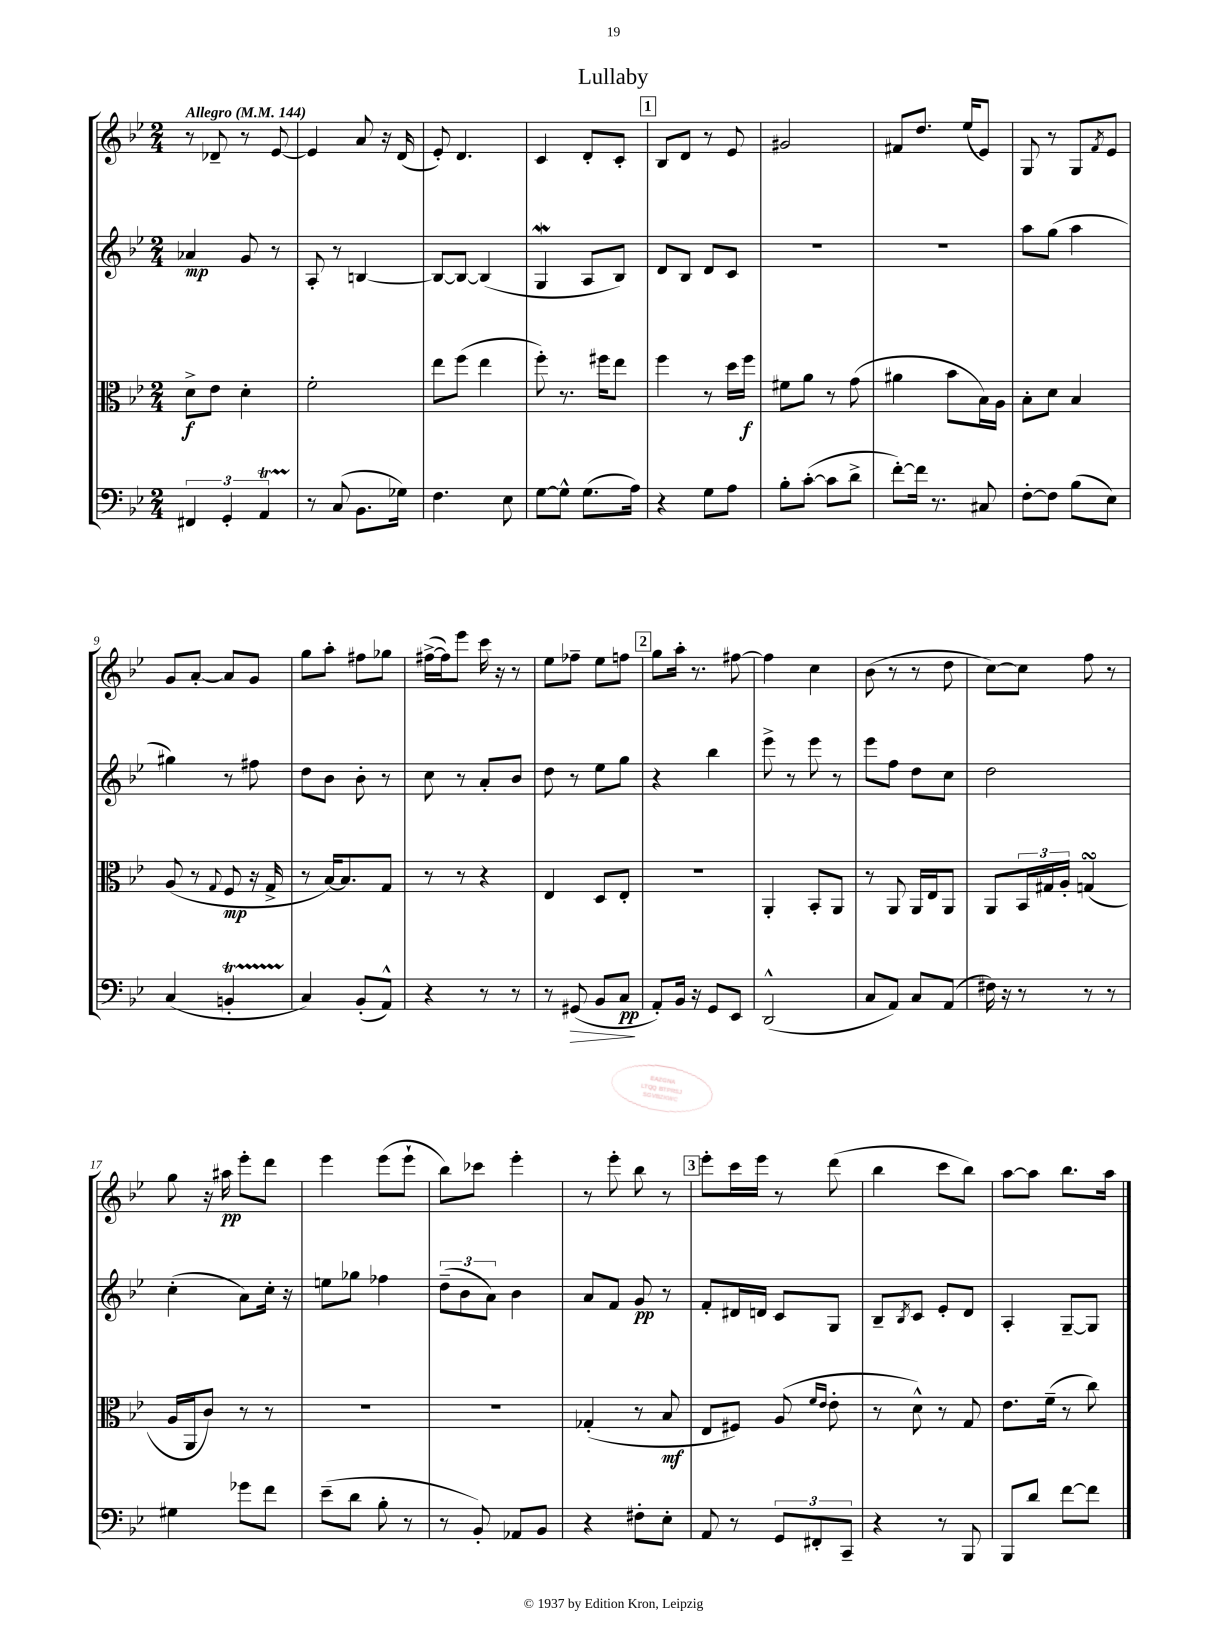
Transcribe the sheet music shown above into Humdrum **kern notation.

**kern	**kern	**kern	**kern
*staff4	*staff3	*staff2	*staff1
*clefF4	*clefC3	*clefG2	*clefG2
*k[b-e-]	*k[b-e-]	*k[b-e-]	*k[b-e-]
*M2/4	*M2/4	*M2/4	*M2/4
*MM144	*MM144	*MM144	*MM144
6FF#/	8d^\L	4a-/	8r
.	8e-\J	.	8d-~/
6GG'/	.	.	.
.	4d'\	8g/	8r
6AA/	.	.	.
.	.	8r	[8e-/
=	=	=	=
8r	2f'\	8A'/	4e-/]
(8C/	.	8r	.
8.BB-\L	.	[4B/	8a/
.	.	.	16r
16G-\Jk)	.	.	(16d/
=	=	=	=
4.F\	8ee-\L	8B/_L	8e-'/)
.	(8ff\J	8B/_J	4.d/
.	4ee-\	(4B/]	.
8E-\	.	.	.
=	=	=	=
[8G\L	8ff'\)	4G/	4c/
8G^^\]J	8.r	.	.
(8.G\L	.	8A/L	8d'/L
.	16ff#\LK	.	.
.	8ee-\J	8B-/J)	8c'/J
16A\Jk)	.	.	.
=	=	=	=
4r	4ff\	8d/L	8B-/L
.	.	8B-/J	8d/J
8G\L	8r	8d/L	8r
8A\J	16dd\LL	8c/J	8e-/
.	16ff\JJ	.	.
=	=	=	=
8B-'\L	8f#\L	2r	2g#/
([8c'\J	8a\J	.	.
8c\]L	8r	.	.
8d^\J	(8g\	.	.
=	=	=	=
[8f'\L)	4a#\	2r	8f#/L
16f\]Jk	.	.	8.dd/J
8.r	.	.	.
.	8b-\L	.	.
.	.	.	(16ee-/LK
8C#/	16B-\L)	.	8e-/J)
.	16A\JJ	.	.
=	=	=	=
[8F'\L	8B-'\L	8aa\L	8G/
8F\]J	8d\J	(8gg\J	8r
(8B-\L	4B-/	4aa\	8G/L
.	.	.	8qf/
8E-\J)	.	.	8e-/J
=	=	=	=
(4C/	(8A/	4gg#\)	8g/L
.	8r	.	[8a'/J
.	8qqG/	.	.
4BB'/	8F/	8r	8a/]L
.	16r	8ff#\	8g/J
.	16G^/	.	.
=	=	=	=
4C/)	8r	8dd\L	8gg\L
.	[16B-/LK)	8b-\J	8aa'\J
.	8.B-/]	.	.
(8BB-'/L	.	8b-'\	8ff#\L
8AA^^/J)	8G/J	8r	8gg-\J
=	=	=	=
4r	8r	8cc\	([16ff#^\LL
.	.	.	16ff#\]J)
.	8r	8r	8eee-\J
8r	4r	8a'/L	16ccc\
.	.	.	16r
8r	.	8b-/J	8r
=	=	=	=
8r	4E-/	8dd\	8ee-\L
(8GG#/	.	8r	8ff-~\J
8BB-/L	8D/L	8ee-\L	8ee-\L
8C/J	8E-'/J	8gg\J	8ff\J
=	=	=	=
8AA'/L)	2r	4r	8gg\L
16BB-/Jk	.	.	16aa'\Jk
16r	.	.	8.r
8GG/L	.	4bb-\	.
8EE-/J	.	.	[8ff#\
=	=	=	=
(2DD^^/	4AA'/	8eee-^\	4ff#\]
.	.	8r	.
.	8BB-'/L	8eee-\	4cc\
.	8AA/J	8r	.
=	=	=	=
8C/L	8r	8eee-\L	(8b-\
8AA/J)	8AA/	8ff\J	8r
8C/L	16AA/LL	8dd\L	8r
.	16E-/J	.	.
(8AA/J	8AA/J	8cc\J	8dd\
=	=	=	=
16F#\)	8AA/L	2dd\	[8cc\L)
16r	.	.	.
8r	24BB-/L	.	8cc\]J
.	24G#/	.	.
.	24A'/JJ	.	.
8r	(4G/	.	8ff\
8r	.	.	8r
=	=	=	=
4G#\	16A/LL	(4cc'\	8gg\
.	16AA/J	.	.
.	8c/J)	.	16r
.	.	.	16aa#\
8g-\L	8r	8a\L)	8eee-'\L
8f\J	8r	16cc'\Jk	8ddd\J
.	.	16r	.
=	=	=	=
(8e-~\L	2r	8ee\L	4eee-\
8d\J	.	8gg-\J	.
8B-'\	.	4ff-\	(8eee-\L
8r	.	.	8eee-`\J
=	=	=	=
8r	2r	(12dd~\L	8bb-\L)
.	.	12b-\	.
8BB-'/)	.	.	8ccc-\J
.	.	12a\J)	.
8AA-/L	.	4b-\	4eee-'\
8BB-/J	.	.	.
=	=	=	=
4r	(4G-'/	8a/L	8r
.	.	8f/J	8eee-'\
8F#'\L	8r	8g/	8bb-\
8E-'\J	8B-/	8r	8r
=	=	=	=
8AA/	8E-/L	8f'/L	8eee-'\L
8r	8F#/J)	16d#/L	16ccc\L
.	.	16d/JJ	16eee-\JJ
12GG/L	(8A/	8c/L	8r
12FF#'/	.	.	.
.	16qqf/LL	.	.
.	16qqe-/JJ	.	.
.	8e-'\	8G/J	(8ddd\
12CC~/J	.	.	.
=	=	=	=
4r	8r	8B-~/L	4bb-\
.	.	8qB-/	.
.	8d^^\)	8c/J	.
8r	8r	8e-'/L	8ccc\L
8BBB-/	8G/	8d/J	8bb-\J)
=	=	=	=
8BBB-/L	8.e-\L	4A'/	[8aa\L
8d/J	.	.	8aa\]J
.	(16f~\Jk	.	.
[8f\L	8r	[8G~/L	8.bb-\L
8f\]J	8cc\)	8G/]J	.
.	.	.	16aa\Jk
==	==	==	==
*-	*-	*-	*-
